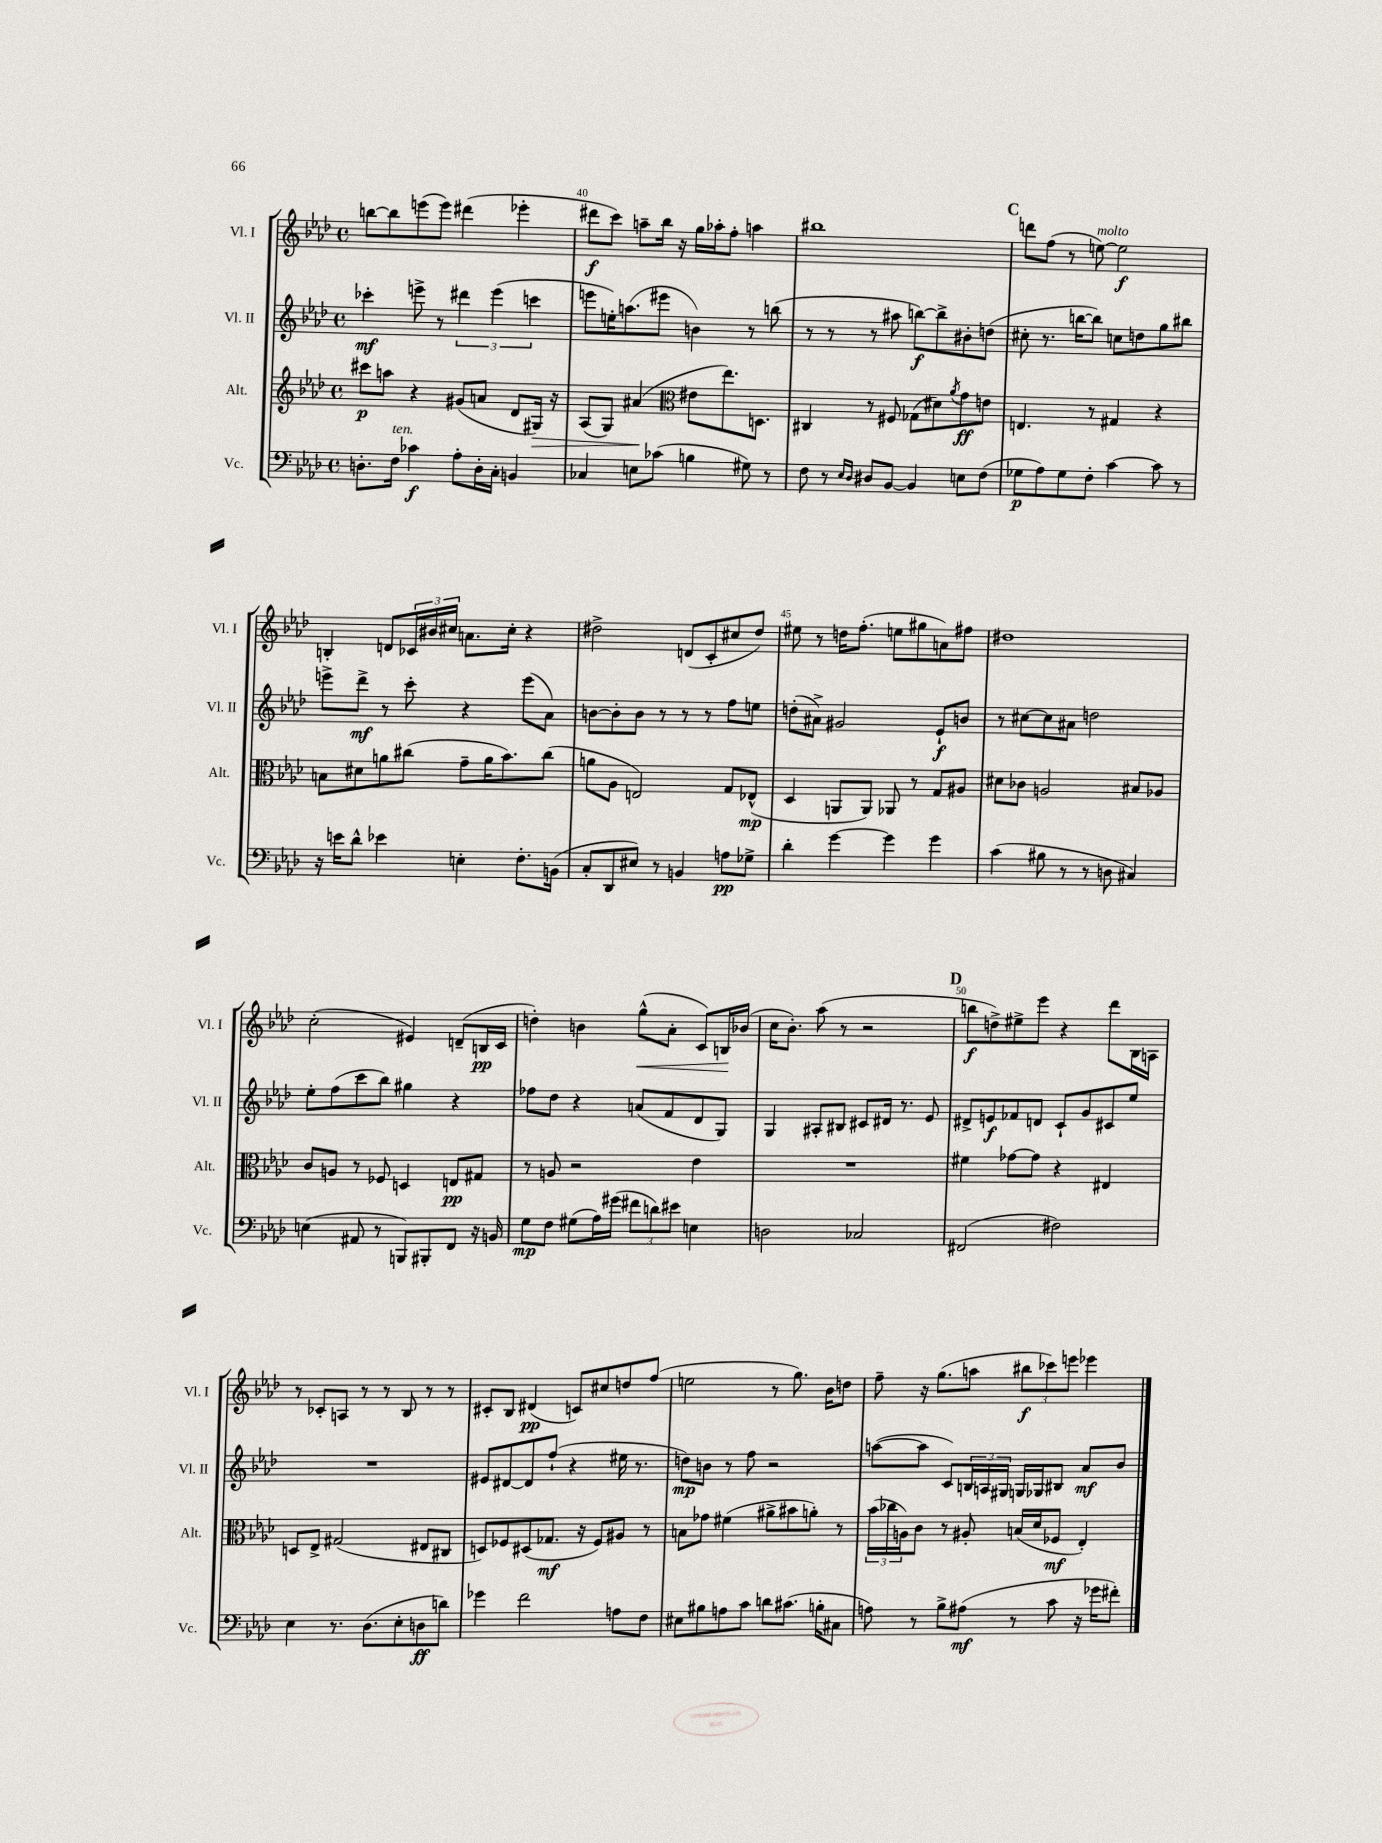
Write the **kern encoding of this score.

**kern	**dynam	**kern	**dynam	**kern	**dynam	**kern	**dynam
*part4	*part4	*part3	*part3	*part2	*part2	*part1	*part1
*staff4	*staff4	*staff3	*staff3	*staff2	*staff2	*staff1	*staff1
*I"Vc.	*	*I"Alt.	*	*I"Vl. II	*	*I"Vl. I	*
*I'Vc.	*	*I'Alt.	*	*I'Vl. II	*	*I'Vl. I	*
*clefF4	*	*clefG2	*	*clefG2	*	*clefG2	*
*k[b-e-a-d-]	*	*k[b-e-a-d-]	*	*k[b-e-a-d-]	*	*k[b-e-a-d-]	*
*M4/4	*	*M4/4	*	*M4/4	*	*M4/4	*
*met(c)	*	*met(c)	*	*met(c)	*	*met(c)	*
=39	=39	=39	=39	=39	=39	=39	=39
8.Dn'\L	.	8ccc#X\L	p	4ccc-X'\	mf	[8bbn\L	.
.	.	8aan\J	.	.	.	8bb\]	.
!LO:TX:a:i:t=ten.	!	!	!	!	!	!	!
16F\Jk	.	.	.	.	.	.	.
4c-X\	f	4r	.	8eeen^\	.	(8eeen\	.
.	.	.	.	8r	.	8eee\J)	.
8A-'\L	.	(8g#X/L	.	6ddd#X\	.	(4ddd#X\	.
16D'\L	.	8an/J	.	.	.	.	.
.	.	.	.	(6eee\	.	.	.
16C'\JJ	.	.	.	.	.	.	.
4BBn/	.	8d-/L	.	.	.	4eee-X'\	.
.	.	.	.	6cccn\	.	.	.
!	!	!	!LO:HP:b	!	!	!	!
.	.	16G#X/Jk)	>	.	.	.	.
.	.	16r	.	.	.	.	.
=40	=40	=40	=40	=40	=40	=40	=40
4C-X/	.	(8A-/L	.	8eeen\L	.	8ddd#X\L	f
.	.	8G/J)	.	16een'\K)	.	8ccc\J)	.
.	.	.	.	(8.aan\	.	.	.
8En\L	.	(4a#X/	.	.	.	8aan~\L	.
(8c-X\J	.	.	.	8eee#X\J	.	16bb-\Jk	.
.	.	.	.	.	.	16r	.
*	*	*clefC3	*	*	*	*	*
4Bn\	.	8e#X\L	]	4bn\)	.	16gg\LL	.
.	.	.	.	.	.	16aa-X'\J	.
.	.	8.ee-\)	.	.	.	8ff'\J	.
8G#X\)	.	.	.	8r	.	4aan\	.
.	.	8.Dn\J	.	.	.	.	.
8r	.	.	.	(8bbn\	.	.	.
=41	=41	=41	=41	=41	=41	=41	=41
8F\	.	4C#X/	.	8r	.	1bb#X	.
8r	.	.	.	8r	.	.	.
16qqE-/LL	.	.	.	.	.	.	.
16qqD-/JJ	.	.	.	.	.	.	.
8D#X/L	.	8r	.	8r	.	.	.
[8BB-/J	.	8F#X/	.	8aa#X\	.	.	.
4BB-/]	.	(8G-X\L	.	[8bbn\L)	f	.	.
.	.	8d#X\)	.	8bb^\]	.	.	.
.	.	8qa-/	.	.	.	.	.
8En\L	.	8g\	ff	8b#X'\	.	.	.
(8F\J	.	8en\J	.	(8ddn\J	.	.	.
!!LO:REH:place=s1:t=C
=42	=42	=42	=42	=42	=42	=42	=42
8G-X\L	p	4.En/	.	8cc#X'\	.	8dddn\L	.
8A-\)	.	.	.	8.r	.	(8ff\J	.
8G-\	.	.	.	.	.	8r	.
.	.	.	.	[16bbn\KL	.	.	.
!	!	!	!	!	!	!LO:TX:a:i:t=molto	!
8F'\J	.	8r	.	8bb\J])	.	[8een\)	.
[4c\	.	4G#X/	.	8ccn\L	.	2ee\]	f
.	.	.	.	8ddn\	.	.	.
8c\]	.	4r	.	8gg\	.	.	.
8r	.	.	.	8bb#X\J	.	.	.
!!LO:LB:g=z
=43	=43	=43	=43	=43	=43	=43	=43
16r	.	8Bn\L	.	8eeen^\L	.	4Bn'/	.
16en\KL	.	.	.	.	.	.	.
8d-^^\J	.	8d#X\	.	8ddd-^\J	mf	.	.
4e-X\	.	8an\	.	8r	.	8dn/L	.
.	.	(8cc#X\J	.	8ccc'\	.	24c-X/L	.
.	.	.	.	.	.	24b#X/	.
.	.	.	.	.	.	24cc#X/JJ	.
4En'\	.	8g~\L	.	4r	.	8.an\L	.
.	.	16a\K	.	.	.	.	.
.	.	8.b-\)	.	.	.	16cc#'\Jk	.
8.F'\L	.	.	.	(8eee\L	.	4r	.
.	.	(8cc#\J	.	8a-\J)	.	.	.
(16BBn\Jk	.	.	.	.	.	.	.
=44	=44	=44	=44	=44	=44	=44	=44
8C'/L	.	8an\L	.	[8bn\L	.	2dd#X^\	.
8DD-/	.	8A-\J	.	8b'\]	.	.	.
8E#X/J)	.	2En/)	.	8b\J	.	.	.
8r	.	.	.	8r	.	.	.
4BBn/	.	.	.	8r	.	(8dn/L	.
.	.	.	.	8r	.	8c'/	.
8An\L	pp	8G/L	.	8ff\L	.	8cc#X/	.
8G-X^\J	.	(8E-X^^/J	mp	8een\J	.	8dd#/J)	.
=45	=45	=45	=45	=45	=45	=45	=45
4d-'\	.	4D-/	.	(8ddn'\L	.	8ee#X\	.
.	.	.	.	8a#X^\J)	.	8r	.
[4g\	.	8AAn/L	.	2g#X/	.	16ddn\KL	.
.	.	.	.	.	.	(8.ff'\J	.
.	.	8AA/J)	.	.	.	.	.
4g\]	.	8AA-X/	.	.	.	8een\L	.
.	.	8r	.	.	.	8gg#X\	.
4g\	.	8G/L	.	8e-`/L	f	8an\)	.
.	.	8A#X/J	.	8bn/J	.	8ff#X\J	.
=46	=46	=46	=46	=46	=46	=46	=46
(4c\	.	8d#X\L	.	8r	.	1dd#X	.
.	.	8c-X\J	.	[8cc#X\L	.	.	.
8B#X\	.	2An/	.	8cc#\]	.	.	.
8r	.	.	.	8a#X\J	.	.	.
8r	.	.	.	2ddn\	.	.	.
8Dn\	.	.	.	.	.	.	.
4C#X/)	.	8B#X/L	.	.	.	.	.
.	.	8A-X/J	.	.	.	.	.
!!LO:LB:g=z
=47	=47	=47	=47	=47	=47	=47	=47
(4En\	.	8c/L	.	8ee-'\L	.	(2cc'\	.
.	.	8An/J	.	(8ff\	.	.	.
8AA#X/	.	8r	.	8ccc\	.	.	.
8r	.	8F-X/	.	8bb-\J)	.	.	.
8BBBn/L)	.	4Dn/	.	4gg#X\	.	4e#X/)	.
8BBB#X'/	.	.	.	.	.	.	.
8FF/J	.	8En/L	pp	4r	.	(8dn~/L	.
16r	.	8G#X/J	.	.	.	16Bn/L	pp
16BBn/	.	.	.	.	.	16c/JJ	.
=48	=48	=48	=48	=48	=48	=48	=48
8G\L	mp	8r	.	8ff-X\L	.	4ddn'\)	.
8F\J	.	8An/	.	8dd-\J	.	.	.
(8G#X\L	.	2r	.	4r	.	4bn\	.
16A-\L)	.	.	.	.	.	.	.
(16g#X\JJ	.	.	.	.	.	.	.
!	!	!	!	!	!	!	!LO:HP:b
12f#X\L	.	.	.	(8an/L	.	(8gg^^\L	<
12dn\)	.	.	.	.	.	.	.
.	.	.	.	8f/	.	8a-'\J	.
12e#X\J	.	.	.	.	.	.	.
4En\	.	4e-\	.	8d-/	.	8c/L)	.
.	.	.	.	8G/J)	.	16Bn/L	.
.	.	.	.	.	.	(16b-X/JJ	[
=49	=49	=49	=49	=49	=49	=49	=49
2Dn\	.	1r	.	4G/	.	16cc\KL	.
.	.	.	.	.	.	8.b-'\J)	.
.	.	.	.	8A#X'/L	.	(8aa-\	.
.	.	.	.	8B#X/J	.	8r	.
2C-X/	.	.	.	8c#X/L	.	2r	.
.	.	.	.	16d#X/Jk	.	.	.
.	.	.	.	8.r	.	.	.
.	.	.	.	8e-/	.	.	.
!!LO:REH:place=s1:t=D
=50	=50	=50	=50	=50	=50	=50	=50
(2FF#X/	.	4f#X\	.	8d#X^/L	.	8bbn\L	f
.	.	.	.	8en/	f	8ddn^\)	.
.	.	[8g-X\L	.	8f-X/	.	8ee#X^\	.
.	.	8g-\J]	.	8dn/J	.	8eee-\J	.
2F#X\)	.	4r	.	8c`/L	.	4r	.
.	.	.	.	8g/	.	.	.
.	.	4E#X/	.	8c#X/	.	8ddd-\L	.
.	.	.	.	8ee-/J	.	16B-\L	.
.	.	.	.	.	.	16An\JJ	.
!!LO:LB:g=z
=51	=51	=51	=51	=51	=51	=51	=51
4E-\	.	8Dn/L	.	1r	.	8r	.
.	.	8E-^/J	.	.	.	8c-X'/L	.
8.r	.	(2G#X/	.	.	.	8An/J	.
.	.	.	.	.	.	8r	.
(8.D-\L	.	.	.	.	.	.	.
.	.	.	.	.	.	8r	.
8E-'\	.	.	.	.	.	8B-/	.
8Dn\	ff	8E#X/L	.	.	.	8r	.
8dn\J)	.	8C#X/J	.	.	.	8r	.
=52	=52	=52	=52	=52	=52	=52	=52
4g-X\	.	8Dn/L)	.	8e#X/L	.	8c#X'/L	.
.	.	8F-X/	.	[8d#X/	.	8B-/J	.
2f\	.	(8D#X/	.	8d#/]	.	(4d#X/	pp
.	.	8.G-X/J	mf	(8ff`/J	.	.	.
.	.	.	.	4r	.	8cn/L)	.
.	.	16r	.	.	.	.	.
.	.	8F-/L)	.	.	.	8cc#X/	.
8An\L	.	8A#X/J	.	16ee#X\	.	8ddn/	.
.	.	.	.	8.r	.	.	.
8F\J	.	8r	.	.	.	(8ff/J	.
=53	=53	=53	=53	=53	=53	=53	=53
8E#X\L	.	8Bn\L	.	8ddn\L)	mp	2een\	.
8B#X\	.	8g-X\J	.	8bn\J	.	.	.
8An\	.	(4f#X\	.	8r	.	.	.
8c\J	.	.	.	8ff\	.	.	.
8dn\L	.	8a#X^\L	.	2r	.	8r	.
(8.c#X\J	.	8b#X\	.	.	.	8.gg\)	.
.	.	8an'\J)	.	.	.	.	.
16Bn'\KL	.	.	.	.	.	16b-\KL	.
8C#X\J	.	8r	.	.	.	8ddn\J	.
=54	=54	=54	=54	=54	=54	=54	=54
8An\)	.	(24b-\LL	.	([8aan\L	.	8ff~\	.
.	.	24cc-X\	.	.	.	.	.
.	.	24An\J)	.	.	.	.	.
8r	.	8c\J	.	8aa\J]	.	16r	.
.	.	.	.	.	.	(8.gg\L	.
8B-^\L	.	8r	.	8c/L)	.	.	.
(8A#X\J	mf	8A#X'/	.	24Bn/L	.	8aan\J	.
.	.	.	.	24An/	.	.	.
.	.	.	.	24G#X/JJ	.	.	.
8r	.	(16Bn/LL	.	16Gn/LL	.	12bb#X\L	f
.	.	16d-/J	.	16G-X/J	.	.	.
.	.	.	.	.	.	12ccc-X\)	.
8c\	.	8F-X/J	mf	8B#X/J	.	.	.
.	.	.	.	.	.	12eeen\J	.
16r	.	4E-'/)	.	8a-/L	mf	4eee-X\	.
16g-X\KL	.	.	.	.	.	.	.
8f#X'\J)	.	.	.	8b-/J	.	.	.
==	==	==	==	==	==	==	==
*-	*-	*-	*-	*-	*-	*-	*-
